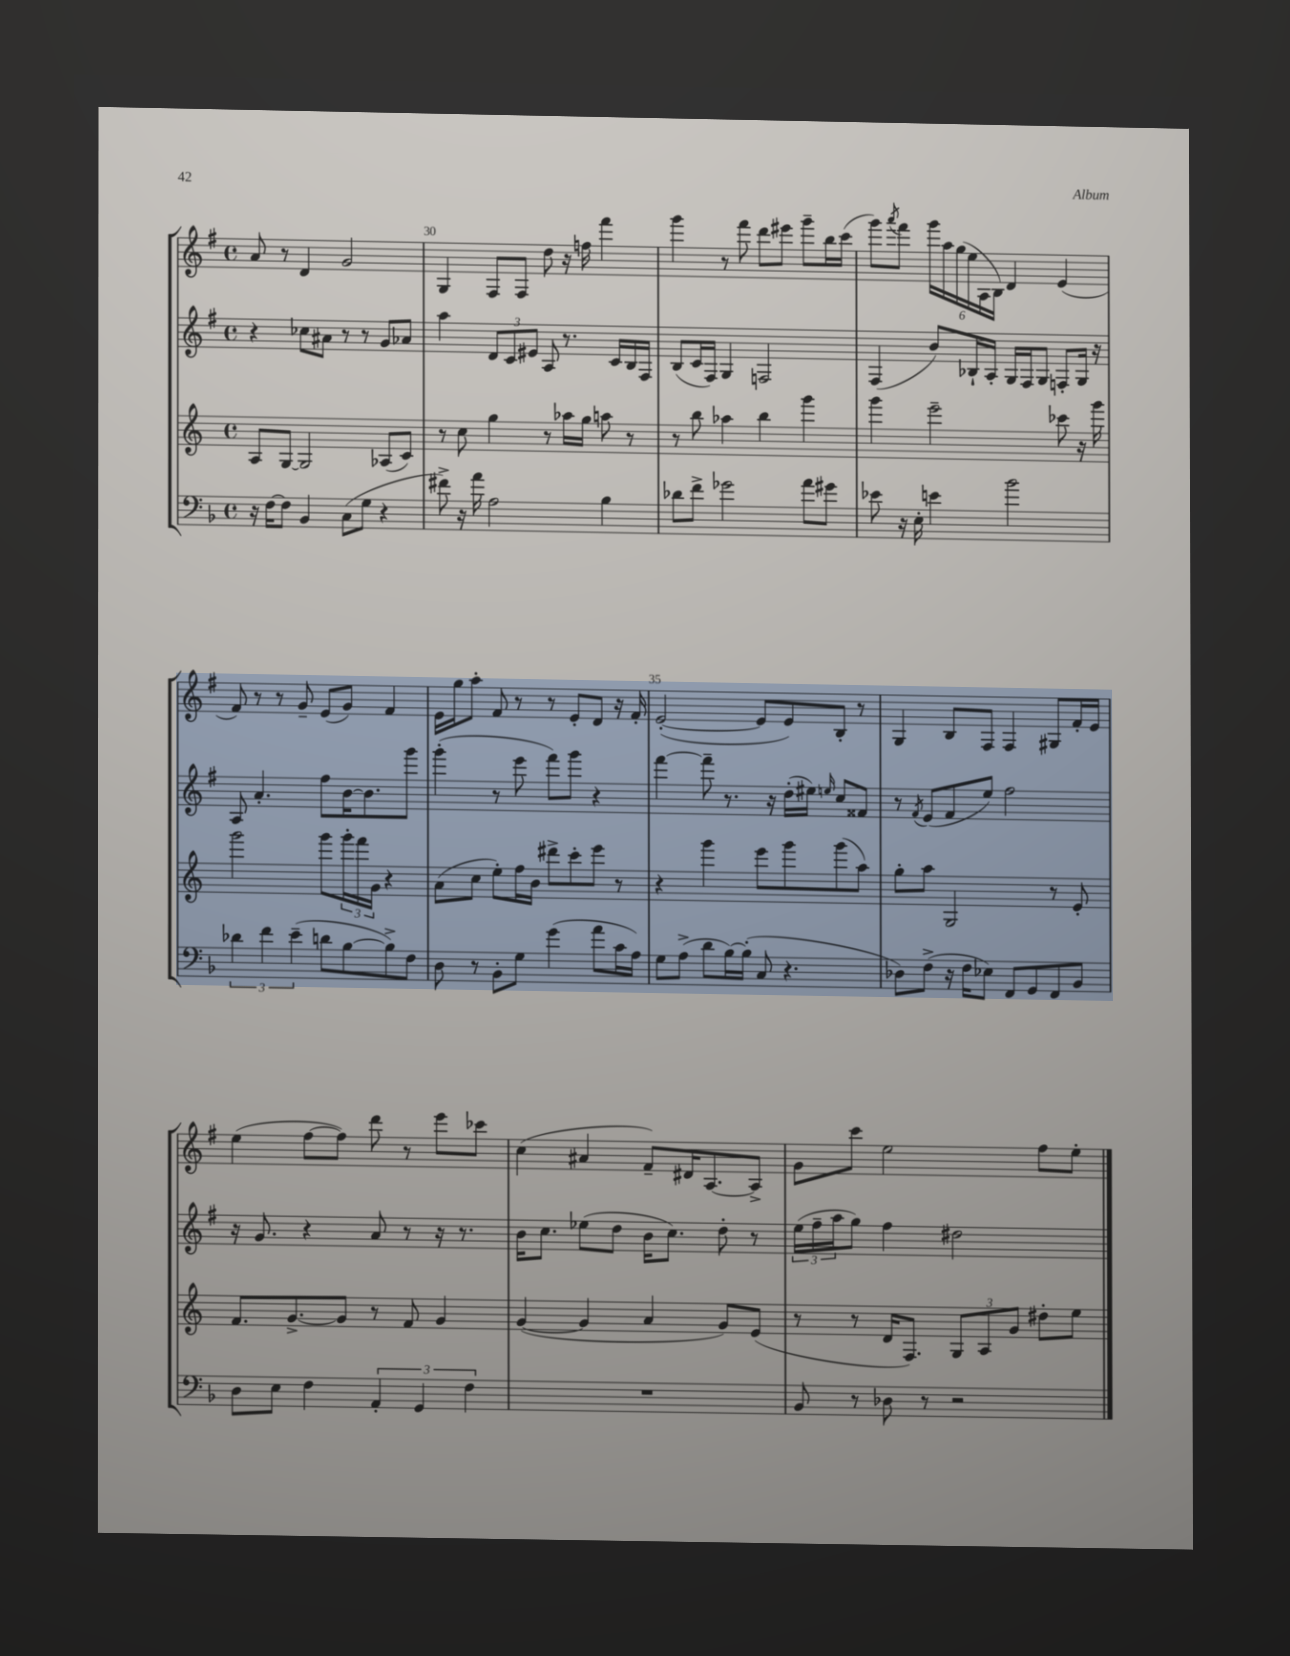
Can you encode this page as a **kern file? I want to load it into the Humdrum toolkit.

**kern	**kern	**kern	**kern
*part4	*part3	*part2	*part1
*staff4	*staff3	*staff2	*staff1
*clefF4	*clefG2	*clefG2	*clefG2
*k[b-]	*k[]	*k[f#]	*k[f#]
*M4/4	*M4/4	*M4/4	*M4/4
*met(c)	*met(c)	*met(c)	*met(c)
=29	=29	=29	=29
16r	8A/L	4r	8a/
[16F\KL	.	.	.
8F\J]	[8G/J	.	8r
4BB-/	2G/]	8cc-X\L	4d/
.	.	8a#X\J	.
(8C\L	.	8r	2g/
8G\J	.	8r	.
4r	(8A-X/L	8g/L	.
.	8c/J)	8a-X/J	.
=30	=30	=30	=30
8f#X^\)	8r	4aa\	4G/
16r	8cc\	.	.
16a\	.	.	.
2A\	4gg\	12d/L	8F#/L
.	.	12c/	.
.	.	.	8F#/J
.	.	12e#X/J	.
.	8r	8A/	8dd\
.	16aa-X\LL	8.r	16r
.	16gg\JJ	.	16ffn\
4B-\	8aan\	.	4fff#\
.	.	16c/LL	.
.	8r	16B/	.
.	.	16F#/JJ	.
=31	=31	=31	=31
8d-X\L	8r	(8B/L	4ggg\
8f^\J	8bb\	16c/L	.
.	.	16F#/JJ)	.
2g-X\	4aa-X\	4G/	8r
.	.	.	8fff#\
.	4bb\	2Fn/	8ddd\L
.	.	.	8eee#X\J
8a\L	4ggg\	.	8ggg~\L
8g#X\J	.	.	16bb\L
.	.	.	(16ccc\JJ
=32	=32	=32	=32
8e-X\	4ggg\	(4F#/	8ggg\L)
.	.	.	8qaaa/
16r	.	.	8fff#\J
16E'\	.	.	.
4en\	2eee~\	8b/L)	24ggg\LL
.	.	.	24aa\
.	.	.	(24gg\
.	.	16B-X`/L	24ee\
.	.	.	24A\
.	.	16A'/JJ	.
.	.	.	24B\JJ)
2b-\	.	16G/LL	4d/
.	.	16F#/J	.
.	.	8G/J	.
.	8ccc-X\	8Fn'/L	(4e/
.	16r	16G/Jk	.
.	16ggg\	16r	.
!!LO:LB:g=z
=33	=33	=33	=33
6d-X\	2ggg\	8A/	8f#/)
.	.	4.a'/	8r
6f\	.	.	.
.	.	.	8r
(6e~\	.	.	.
.	.	.	8g~/
8dn\L	8ggg\L	8ff#\L	(8e/L
[8B-\	24ggg'\L	[16b\K	8g/J)
.	24fff\	.	.
.	.	8.b\]	.
.	24g\JJ	.	.
8B-^\])	4r	.	4f#/
8F\J	.	8ggg\J	.
=34	=34	=34	=34
8D\	(8a\L	(4ggg'\	16e\LL
.	.	.	16gg\J
8r	8cc\J	.	8aa'\J
8BB-'\L	8ee'\L)	8r	8f#/
8G\J	16ff\L	8eee\	8r
.	16b\JJ	.	.
(4g\	8ddd#X^\L	8fff#\L)	8r
.	8ccc'\	8ggg\J	8e'/L
8a\L	8eee\J	4r	8d/J
16c\L	8r	.	16r
16A\JJ)	.	.	16f#'/
=35	=35	=35	=35
8G\L	4r	[4fff#\	([2e'/
(8A^\J	.	.	.
8d\L	4ggg\	8fff#~\]	.
[16B-\L)	.	8.r	.
(16B-'\JJ]	.	.	.
8C/	8eee\L	.	8e/L]
.	.	16r	.
4.r	8ggg\	(16dd'\LL	8e/)
.	.	16ee#X\JJ)	.
.	.	16qqeen/	.
.	(8ggg\	8cc/L	8B'/J
.	8aa\J)	8f##X/J	8r
=36	=36	=36	=36
8D-X\L)	8gg'\L	8r	4G/
.	.	8qf#/	.
(8F^\J	8aa\J	(8e/L	.
16r	2G/	8f#/	8B/L
16F\KL	.	.	.
8E-X\J)	.	8ee/J)	8F#/J
8FF/L	.	2ff#\	4F#/
8GG/	.	.	.
8FF/	8r	.	8G#X/L
8BB-/J	8e'/	.	16f#'/L
.	.	.	16e/JJ
!!LO:LB:g=z
=37	=37	=37	=37
8D\L	8.f/L	16r	(4ee\
.	.	8.g/	.
8E\J	.	.	.
.	[8.g^/	.	.
4F\	.	4r	[8ff#\L
.	8g/J]	.	8ff#\J])
6AA'/	8r	8a/	8ddd\
.	8f/	8r	8r
6GG/	.	.	.
.	4g/	16r	8eee\L
.	.	8.r	.
6F\	.	.	.
.	.	.	8ccc-X\J
=38	=38	=38	=38
1r	([4g/	16b\KL	(4cc\
.	.	8.cc\J	.
.	4g/]	(8ee-X\L	4a#X/
.	.	8dd\J	.
.	4a/	16b\KL	8f#~/L)
.	.	8.cc\J)	.
.	.	.	16d#X/K
.	.	.	[8.A/
.	8g/L)	8dd'\	.
.	(8e/J	8r	8A^/J]
=39	=39	=39	=39
8BB-/	8r	(24ee\LL	8g\L
.	.	24ff#~\	.
.	.	24aa\J	.
8r	8r	8gg\J)	8ccc\J
8D-X\	16d/KL	4ff#\	2ee\
.	8.F/J)	.	.
8r	.	.	.
2r	12G/L	2dd#X\	.
.	12A/	.	.
.	12g/J	.	.
.	8dd#X'\L	.	8ff#\L
.	8ee\J	.	8ee'\J
==	==	==	==
*-	*-	*-	*-
